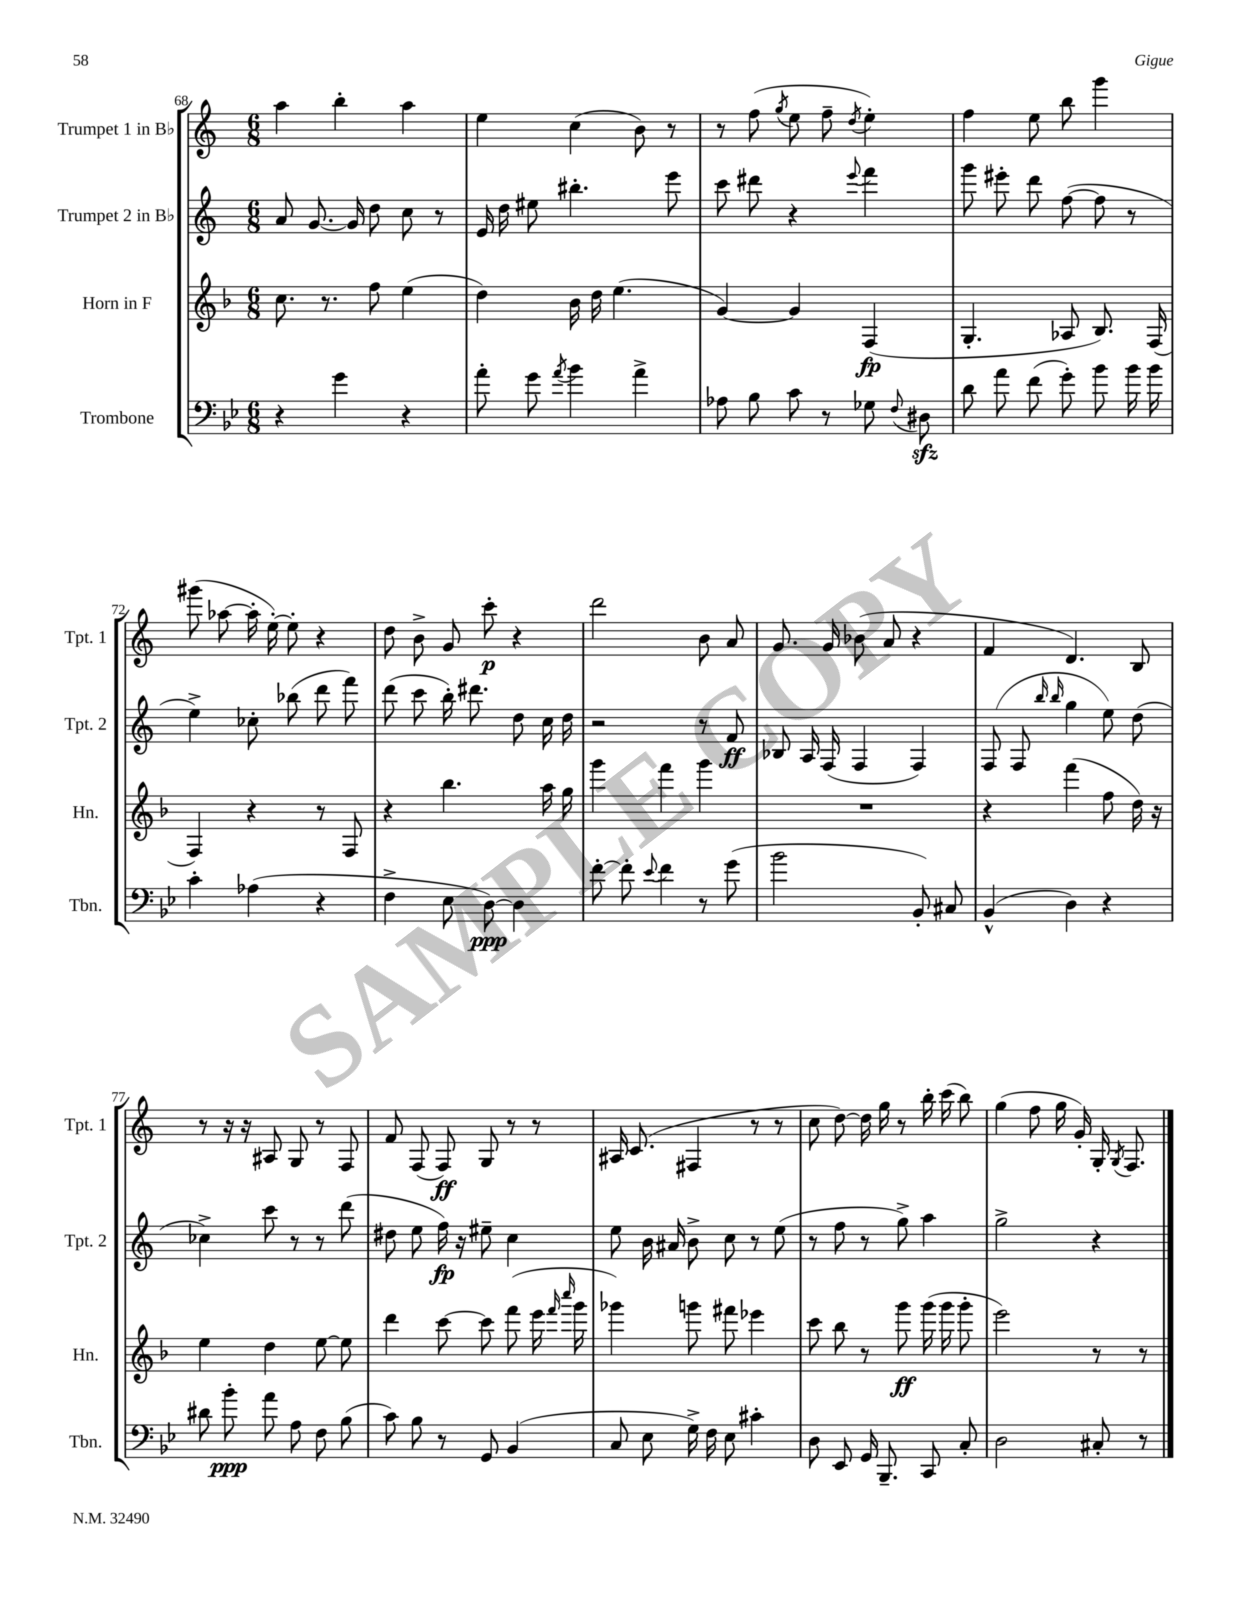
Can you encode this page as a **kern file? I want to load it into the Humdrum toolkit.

**kern	**dynam	**kern	**dynam	**kern	**dynam	**kern	**dynam
*part4	*part4	*part3	*part3	*part2	*part2	*part1	*part1
*staff4	*staff4	*staff3	*staff3	*staff2	*staff2	*staff1	*staff1
*I"Trombone	*	*I"Horn in F	*	*I"Trumpet 2 in B♭	*	*I"Trumpet 1 in B♭	*
*I'Tbn.	*	*I'Hn.	*	*I'Tpt. 2	*	*I'Tpt. 1	*
*clefF4	*	*clefG2	*	*clefG2	*	*clefG2	*
*k[b-e-]	*	*k[b-]	*	*k[]	*	*k[]	*
*M6/8	*	*M6/8	*	*M6/8	*	*M6/8	*
=68	=68	=68	=68	=68	=68	=68	=68
4r	.	8.cc\	.	8a/	.	4aa\	.
.	.	.	.	[8.g/	.	.	.
.	.	8.r	.	.	.	.	.
4g\	.	.	.	.	.	4bb'\	.
.	.	.	.	16g/]	.	.	.
.	.	8ff\	.	8dd\	.	.	.
4r	.	(4ee\	.	8cc\	.	4aa\	.
.	.	.	.	8r	.	.	.
=69	=69	=69	=69	=69	=69	=69	=69
8a'\	.	4dd\)	.	16e/	.	4ee\	.
.	.	.	.	16dd\	.	.	.
8g\	.	.	.	8ee#X\	.	.	.
8qa/	.	.	.	.	.	.	.
4b-\	.	16b-\	.	4.bb#X'\	.	(4cc\	.
.	.	16dd\	.	.	.	.	.
.	.	(4.ee\	.	.	.	.	.
4a^\	.	.	.	.	.	8b\)	.
.	.	.	.	8eee\	.	8r	.
=70	=70	=70	=70	=70	=70	=70	=70
8A-X\	.	[4g/)	.	8ccc\	.	8r	.
8B-\	.	.	.	8ddd#X\	.	(8ff\	.
.	.	.	.	.	.	8qgg/	.
8c\	.	4g/]	.	4r	.	8ee\	.
8r	.	.	.	.	.	8ff~\	.
.	.	.	.	8qqeee/	.	8qdd/	.
8G-X\	.	(4F/	fp	4fff\	.	4ee'\)	.
8qqF/	.	.	.	.	.	.	.
8D#Xzz\	.	.	.	.	.	.	.
=71	=71	=71	=71	=71	=71	=71	=71
8d\	.	4.G'/	.	8ggg\	.	4ff\	.
8a\	.	.	.	8eee#X'\	.	.	.
(8f\	.	.	.	8ddd\	.	8ee\	.
8g'\)	.	8A-X/	.	([8ff\	.	8bb\	.
8b-\	.	8.B-/)	.	8ff\]	.	4ggg\	.
16b-\	.	.	.	8r	.	.	.
16b-\	.	(16F/	.	.	.	.	.
!!LO:LB:g=z
=72	=72	=72	=72	=72	=72	=72	=72
4c'\	.	4F/)	.	4ee^\)	.	(8ggg#X\	.
.	.	.	.	.	.	[8aa-X\	.
(4A-X\	.	4r	.	8cc-X'\	.	16aa-'\]	.
.	.	.	.	.	.	[16ee'\)	.
.	.	.	.	(8bb-X\	.	8ee'\]	.
4r	.	8r	.	8ddd\	.	4r	.
.	.	8F/	.	8fff\)	.	.	.
=73	=73	=73	=73	=73	=73	=73	=73
4F^\	.	4r	.	(8ddd\	.	8dd\	.
.	.	.	.	8ccc\	.	8b^\	.
8E-\	.	4.bb-\	.	16bb'\)	.	8g/	.
.	.	.	.	8.ddd#X\	.	.	.
[8D\)	ppp	.	.	.	.	8ccc'\	p
4D\]	.	.	.	8dd\	.	4r	.
.	.	16aa\	.	16cc\	.	.	.
.	.	16gg\	.	16dd\	.	.	.
=74	=74	=74	=74	=74	=74	=74	=74
[8f'\	.	4ggg\	.	2r	.	2ddd\	.
8f'\]	.	.	.	.	.	.	.
8qqe-/	.	.	.	.	.	.	.
4f\	.	4fff\	.	.	.	.	.
8r	.	4ggg\	.	8r	.	8b\	.
(8g\	.	.	.	8f/	ff	8a/	.
=75	=75	=75	=75	=75	=75	=75	=75
2b-\	.	2.r	.	8B-X/	.	8.g/	.
.	.	.	.	16A/	.	.	.
.	.	.	.	(16F/	.	16g/	.
.	.	.	.	4F/	.	(8b-X\	.
.	.	.	.	.	.	8a/	.
8BB-'/)	.	.	.	4F/)	.	4r	.
8C#X/	.	.	.	.	.	.	.
=76	=76	=76	=76	=76	=76	=76	=76
(4BB-^^/	.	4r	.	(8F/	.	4f/	.
.	.	.	.	8F/	.	.	.
.	.	.	.	16qqbb/	.	.	.
.	.	.	.	16qqbb/	.	.	.
4D\)	.	(4fff\	.	4gg\	.	4.d/)	.
4r	.	8ff\	.	8ee\)	.	.	.
.	.	16dd\)	.	(8dd\	.	8B/	.
.	.	16r	.	.	.	.	.
!!LO:LB:g=z
=77	=77	=77	=77	=77	=77	=77	=77
8d#X\	.	4ee\	.	4cc-X^\)	.	8r	.
8b-'\	ppp	.	.	.	.	16r	.
.	.	.	.	.	.	16r	.
8a\	.	4dd\	.	8ccc\	.	8A#X/	.
8A\	.	.	.	8r	.	8G/	.
8F\	.	[8ee\	.	8r	.	8r	.
(8B-\	.	8ee\]	.	(8ddd\	.	8F/	.
=78	=78	=78	=78	=78	=78	=78	=78
8c\)	.	4ddd\	.	8dd#X\	.	8f/	.
8B-\	.	.	.	8ee\	.	(8F/	.
8r	.	[8ccc\	.	16ff\)	fp	8F/)	ff
.	.	.	.	16r	.	.	.
8GG/	.	8ccc\]	.	8ee#X~\	.	8G/	.
(4BB-/	.	(8fff\	.	4cc\	.	8r	.
.	.	16eee\	.	.	.	8r	.
.	.	16qqfff/	.	.	.	.	.
.	.	16qqcccc/	.	.	.	.	.
.	.	16ggg\	.	.	.	.	.
=79	=79	=79	=79	=79	=79	=79	=79
8C/	.	4ggg-X\)	.	8ee\	.	16A#X/	.
.	.	.	.	.	.	(8.c/	.
8E-\	.	.	.	16b\	.	.	.
.	.	.	.	16a#X/	.	.	.
16G^\)	.	8gggn\	.	8b^\	.	4F#X/	.
16F\	.	.	.	.	.	.	.
8E-\	.	8fff#X\	.	8cc\	.	.	.
4c#X'\	.	4eee-X\	.	8r	.	8r	.
.	.	.	.	(8ee\	.	8r	.
=80	=80	=80	=80	=80	=80	=80	=80
8D\	.	8ccc\	.	8r	.	8cc\	.
8EE-/	.	8bb-\	.	8ff\	.	[8dd\)	.
16GG/	.	8r	.	8r	.	16dd\]	.
8.BBB-~/	.	.	.	.	.	16gg\	.
.	.	8ggg\	ff	8gg^\)	.	8r	.
8CC/	.	(16ggg\	.	4aa\	.	16bb'\	.
.	.	16ggg\	.	.	.	(16ccc\	.
8C'/	.	8ggg'\	.	.	.	8bb\)	.
=81	=81	=81	=81	=81	=81	=81	=81
2D\	.	2eee\)	.	2gg^\	.	(4gg\	.
.	.	.	.	.	.	8ff\	.
.	.	.	.	.	.	16gg\	.
.	.	.	.	.	.	16g'/)	.
8C#X'/	.	8r	.	4r	.	16G'/	.
.	.	.	.	.	.	8qG/	.
.	.	.	.	.	.	8.F/	.
8r	.	8r	.	.	.	.	.
==	==	==	==	==	==	==	==
*-	*-	*-	*-	*-	*-	*-	*-
